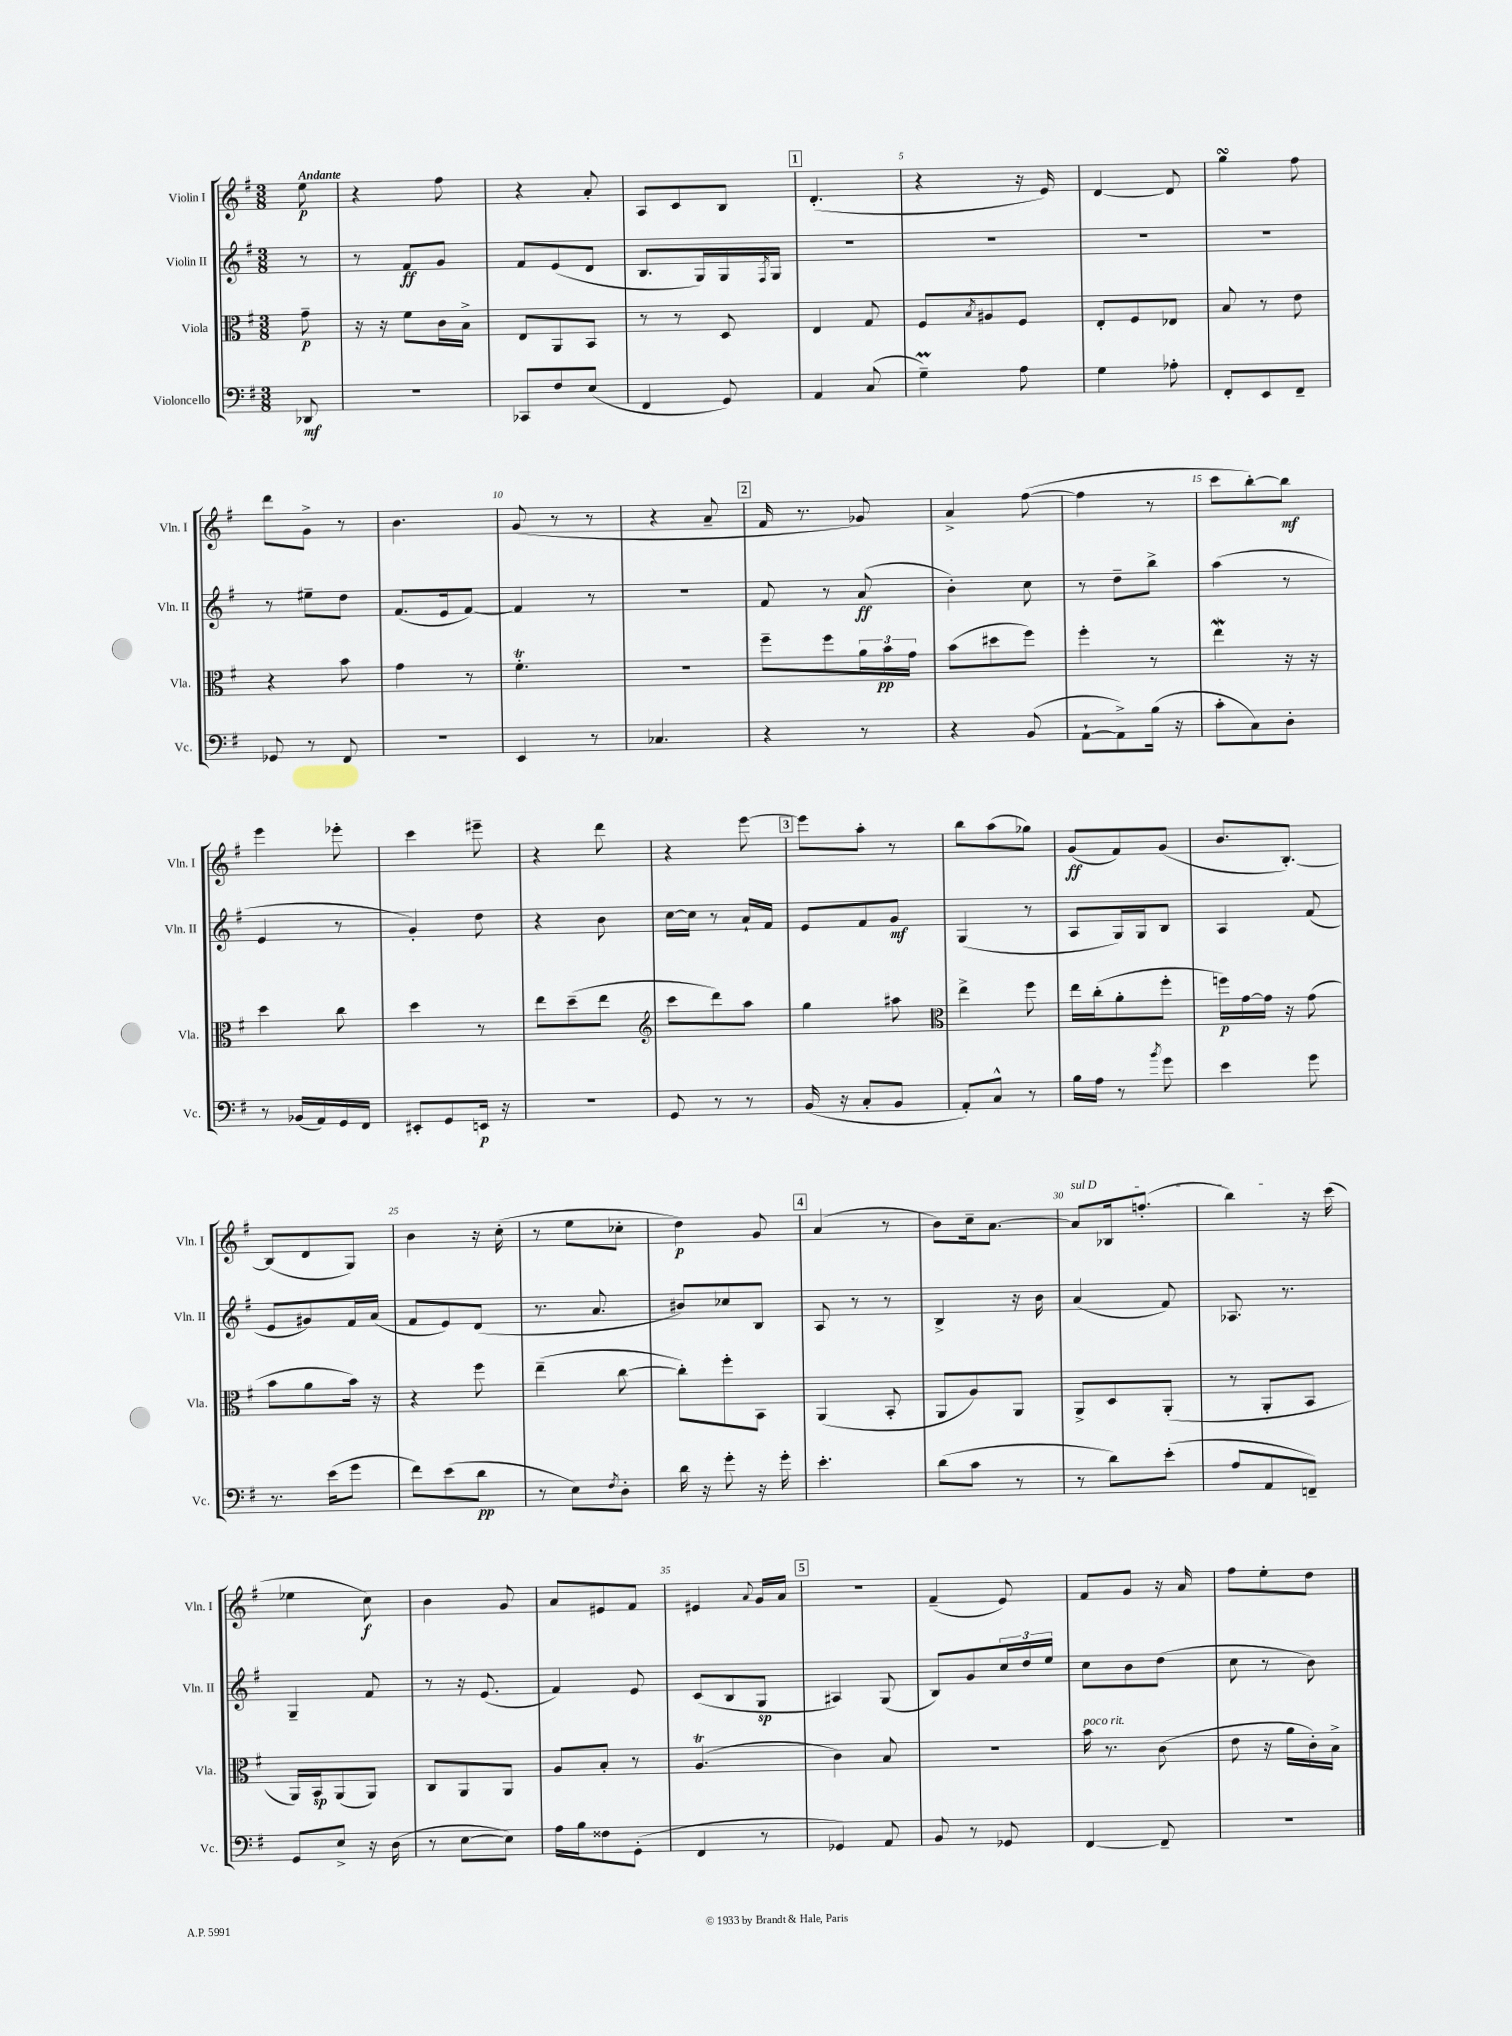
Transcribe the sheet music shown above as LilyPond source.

<<
\new StaffGroup <<
\new Staff = "s0" \with { instrumentName = "Violin I" shortInstrumentName = "Vln. I" } {
    \clef treble \key g \major \numericTimeSignature \time 3/8 \partial 8 \tempo "Andante"
    e''8\p |
    r4 fis''8 |
    r4 a'8-. |
    a8 c'8 b8 |
    \mark \markup { \box "1" } d'4.-.( |
    r4 r16 e'16) |
    d'4~ d'8 |
    g''4\turn fis''8 |
    d'''8 g'8-> r8 |
    b'4. |
    g'8( r8 r8 |
    r4 a'8-- |
    \mark \markup { \box "2" } fis'16 r8. ges'8) |
    a'4-> fis''8~( |
    fis''4 r8 |
    c'''8 b''8~-.) b''8\mf |
    e'''4 ees'''8-. |
    c'''4 eis'''8-- |
    r4 d'''8 |
    r4 e'''8~ |
    \mark \markup { \box "3" } e'''8 a''8-. r8 |
    b''8 a''8( ges''8) |
    g'8\ff( fis'8) g'8( |
    b'8. b8.~-.) |
    b8( d'8 g8) |
    b'4 r16 c''16-.( |
    r8 e''8 ces''8-. |
    d''4\p) g'8 |
    \mark \markup { \box "4" } a'4( r8 |
    b'8) c''16-- a'8.~ |
    \once \override TextSpanner.bound-details.left.text = \markup { \italic "sul D" } a'8\startTextSpan bes16 f''8.-.( |
    b''4\stopTextSpan) r16 c'''16( |
    ees''4 c''8\f) |
    b'4 g'8 |
    a'8 eis'8 fis'8 |
    eis'4 \appoggiatura { a'8 } g'16 a'16 |
    \mark \markup { \box "5" } R4. |
    fis'4--( e'8) |
    fis'8 g'8 r16 a'16 |
    fis''8 e''8-. d''8 \bar "|." |
}
\new Staff = "s1" \with { instrumentName = "Violin II" shortInstrumentName = "Vln. II" } {
    \clef treble \key g \major \numericTimeSignature \time 3/8 \partial 8
    r8 |
    r8 fis'8\ff g'8 |
    fis'8 e'8( d'8 |
    b8. g16) g16 \acciaccatura { fis8 } g16 |
    \mark \markup { \box "1" } R4. |
    R4. |
    R4. |
    R4. |
    r8 eis''8-- d''8 |
    fis'8.( e'16 fis'8~) |
    fis'4 r8 |
    R4. |
    \mark \markup { \box "2" } fis'8 r8 a'8\ff( |
    b'4-.) c''8 |
    r8 d''8-- b''8-> |
    a''4( r8 |
    e'4 r8 |
    g'4-.) d''8 |
    r4 b'8 |
    c''16~ c''16 r8 a'16-! fis'16 |
    \mark \markup { \box "3" } e'8 fis'8 g'8\mf |
    g4( r8 |
    a8 g16) g16 b8 |
    a4 fis'8( |
    e'8 gis'8) fis'16 a'16( |
    fis'8 e'8) d'8( |
    r8. a'8. |
    bis'8) ces''8 b8 |
    \mark \markup { \box "4" } a8 r8 r8 |
    b4-> r16 b'16 |
    a'4( fis'8) |
    aes8. r8. |
    g4-- fis'8 |
    r8 r16 e'8.( |
    fis'4) e'8 |
    c'8( b8 g8\sp |
    \mark \markup { \box "5" } ais4) g8( |
    b8) g'8 \tuplet 3/2 { c''16 d''16 e''16 } |
    c''8 b'8 d''8( |
    c''8 r8 b'8) \bar "|." |
}
\new Staff = "s2" \with { instrumentName = "Viola" shortInstrumentName = "Vla." } {
    \clef alto \key g \major \numericTimeSignature \time 3/8 \partial 8
    g'8--\p |
    r16 r16 fis'8 c'16 b16-> |
    e8 a,8 b,8 |
    r8 r8 d8 |
    \mark \markup { \box "1" } e4 g8 |
    fis8 \acciaccatura { b8 } ais8 fis8 |
    e8-. fis8 ees8 |
    b8 r8 e'8 |
    r4 b'8 |
    g'4 r8 |
    fis'4.-.\trill |
    R4. |
    \mark \markup { \box "2" } fis''8-- fis''8 \tuplet 3/2 { a'16 b'16\pp g'16 } |
    b'8( dis''8 fis''8) |
    fis''4-. r8 |
    e''4\mordent r16 r16 |
    d''4 c''8 |
    d''4 r8 |
    e''8 d''8--( e''8 |
    \clef treble c'''8 d'''8) a''8 |
    \mark \markup { \box "3" } g''4 ais''8 |
    \clef alto e''4-> fis''8 |
    e''16 c''16-.( a'8-. fis''8-. |
    f''16\p) g'16~ g'16 r16 g'8( |
    b'8 a'8 b'16) r16 |
    r4 fis''8 |
    e''4--( c''8~ |
    c''8-.) fis''8-. b,8 |
    \mark \markup { \box "4" } a,4( b,8-. |
    a,8 a8) a,8 |
    a,8-> d8 a,8-.( |
    r8 a,8-. b,8 |
    a,16) b,16\sp a,8( a,8) |
    c8 a,8 a,8 |
    a8 b8-. r8 |
    a4.\trill( |
    \mark \markup { \box "5" } c'4) b8 |
    R4. |
    b'16^\markup { \italic "poco rit." } r8. c'8( |
    e'8 r16 a'16 c'16-.) b16-> \bar "|." |
}
\new Staff = "s3" \with { instrumentName = "Violoncello" shortInstrumentName = "Vc." } {
    \clef bass \key g \major \numericTimeSignature \time 3/8 \partial 8
    des,8\mf |
    r4. |
    ces,8 fis8 e8( |
    fis,4 g,8) |
    \mark \markup { \box "1" } a,4 c8( |
    g4--\prall) a8 |
    g4 aes8-. |
    fis,8-. e,8 fis,8-- |
    ges,8 r8 fis,8 |
    r4. |
    e,4 r8 |
    ces4. |
    \mark \markup { \box "2" } r4 r8 |
    r4 b,8( |
    a,8~-! a,8->) b16( r16 |
    c'8-. c8) d8-. |
    r8 bes,16( a,16) g,16 fis,16 |
    eis,8-. g,8 e,16\p r16 |
    r4. |
    g,8 r8 r8 |
    \mark \markup { \box "3" } b,16( r16 c8-. b,8 |
    a,8-.) c8-^ r8 |
    b16 a16 r8 \acciaccatura { b'8 } g'8 |
    e'4 g'8 |
    r8. e'16( g'8 |
    fis'8) e'8( d'8\pp |
    r8 e8) \acciaccatura { fis8 } d8-. |
    d'16 r16 g'8-. r16 g'16-. |
    \mark \markup { \box "4" } e'4.-. |
    d'8( c'8 r8 |
    r8 d'8) e'8-.( |
    a8 a,8 f,8--) |
    g,8 e8-> r16 d16( |
    r8 e8~ e8) |
    a16 b16 fisis8 g,8-.( |
    fis,4 r8 |
    \mark \markup { \box "5" } ges,4) a,8 |
    b,8 r8 ges,8 |
    fis,4~ fis,8-- |
    R4. \bar "|." |
}
>>
>>
\layout { \context { \Score \override BarNumber.break-visibility = ##(#f #t #t) barNumberVisibility = #(every-nth-bar-number-visible 5) } }
